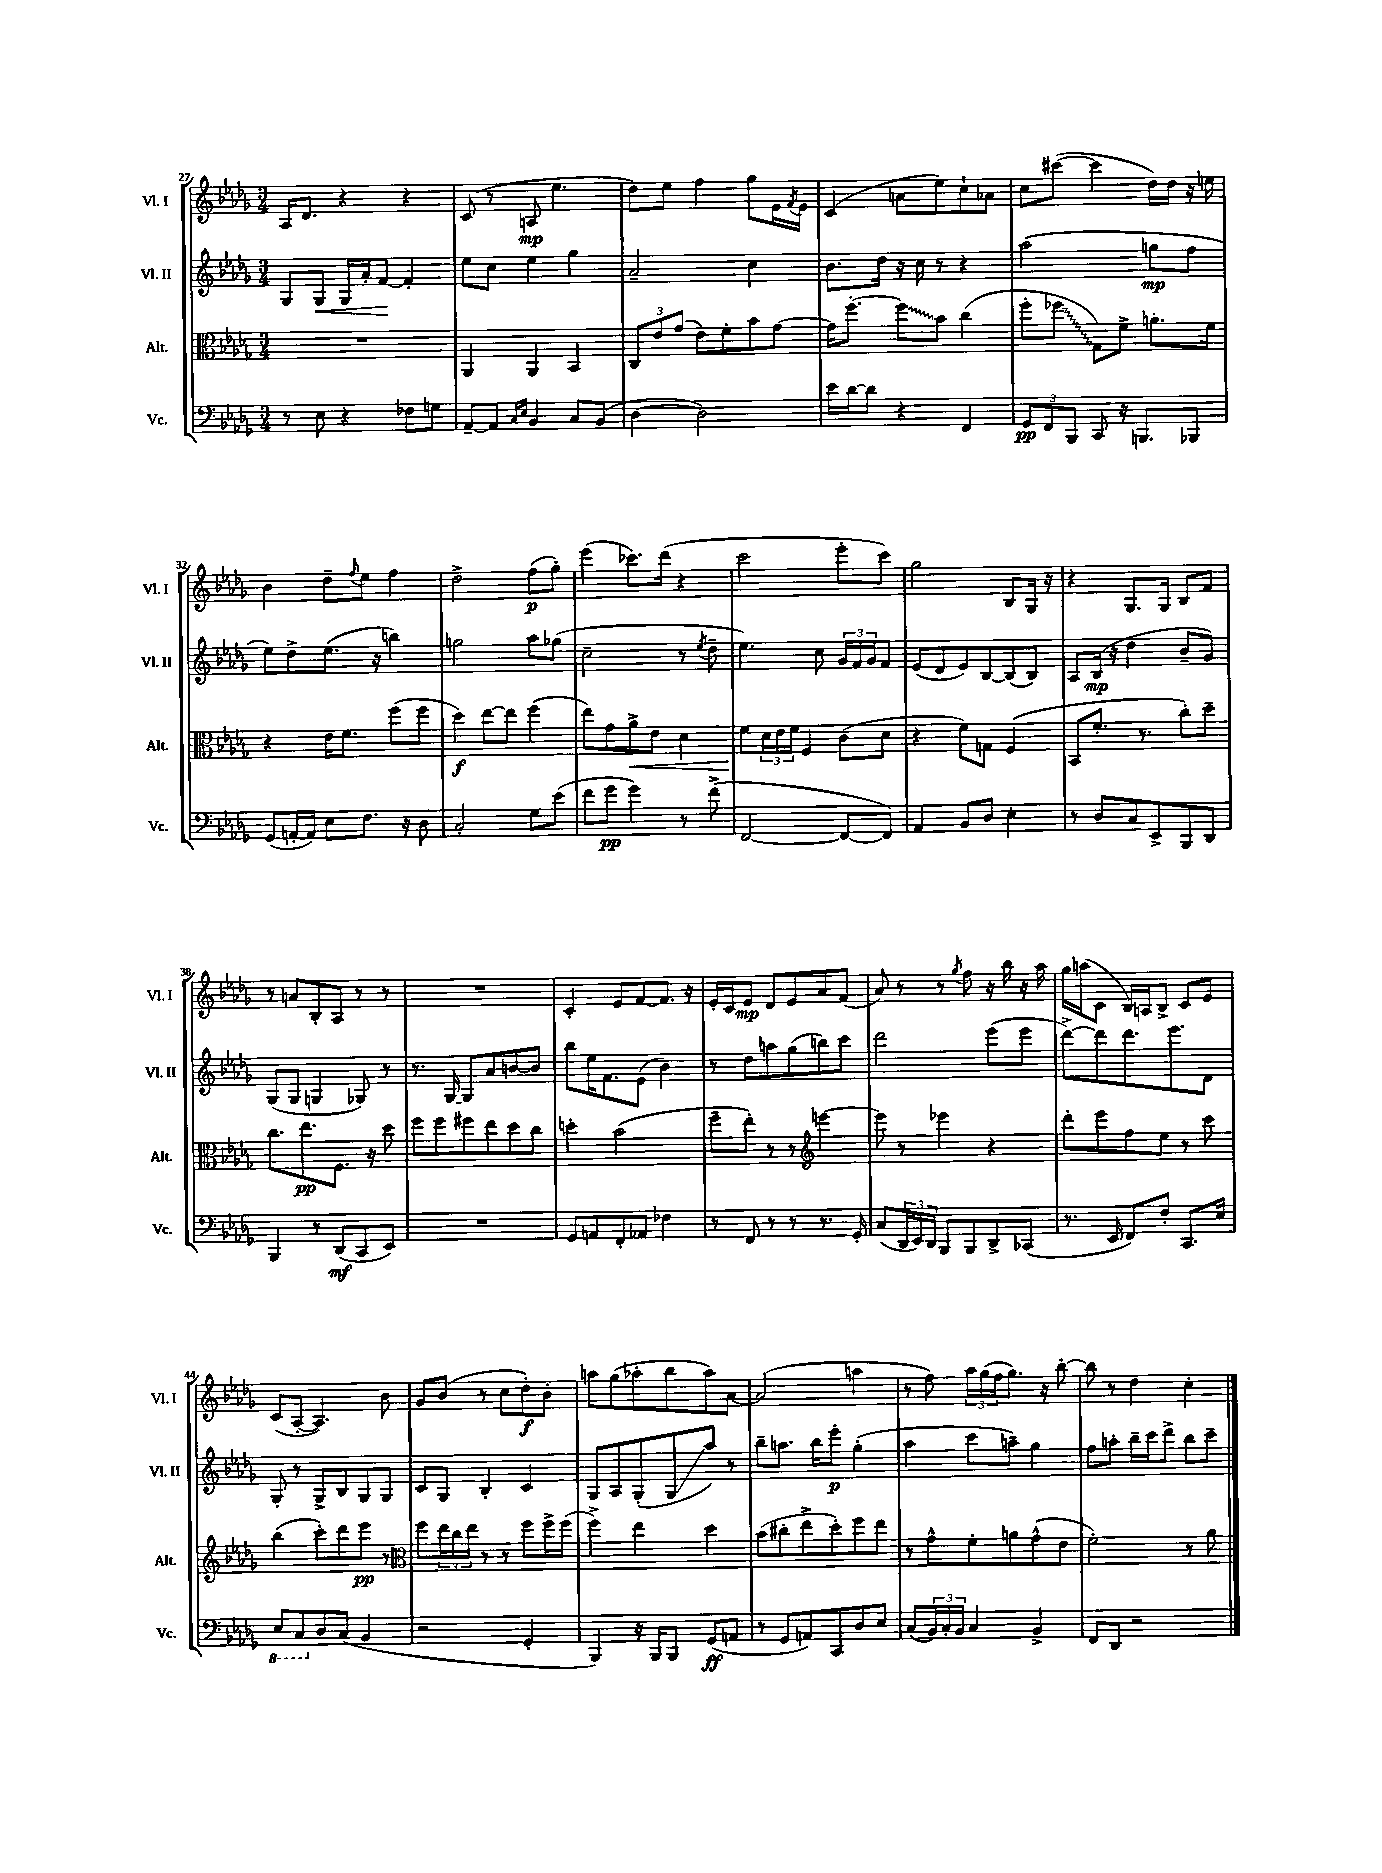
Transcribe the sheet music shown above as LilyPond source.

<<
\new StaffGroup <<
\new Staff = "s0" \with { instrumentName = "Vl. I" shortInstrumentName = "Vl. I" } {
    \clef treble \key des \major \numericTimeSignature \time 3/4
    aes16 des'8. r4 r4 |
    c'8( r8 a8\mp ees''4. |
    des''8) ees''8 f''4 ges''8 ees'16 \acciaccatura { f'8 } ees'16 |
    c'4( a'8 ees''8) c''8-! aes'8 |
    c''8 cis'''8~( cis'''4 des''16) des''16 r16 e''16 |
    bes'4 des''8-- \appoggiatura { f''8 } ees''8 f''4 |
    des''2-> f''8\p( ges''8-.) |
    ees'''4( ces'''8.) des'''16( r4 |
    c'''2 ees'''8-. c'''8) |
    ges''2 bes8 ges16 r16 |
    r4 ges8. ges16 bes8 f'8 |
    r8 a'8 bes8-. aes8 r8 r8 |
    R2. |
    c'4-. ees'8 f'8~ f'8. r16 |
    ees'16-. c'16 ees'8\mp des'8 ees'8 aes'8 f'8( |
    aes'8) r8 r8 \acciaccatura { ges''8 } f''8 r16 bes''16 r16 aes''16 |
    ges''16 a''16( c'8 bes16) a16 bes8-> c'8 ees'8 |
    c'8( aes8~-. aes4.) bes'8 |
    ges'8 bes'8( r8 c''8 des''8-.\f) bes'8-. |
    a''8 ges''8( aes''8-. bes''8 aes''8) aes'8~ |
    aes'2( a''4 |
    r8 f''8) \tuplet 3/2 { aes''16 ges''16( f''16 } ges''8.) r16 bes''8~-. |
    bes''8 r8 des''4 c''4-. \bar "|." |
}
\new Staff = "s1" \with { instrumentName = "Vl. II" shortInstrumentName = "Vl. II" } {
    \clef treble \key des \major \numericTimeSignature \time 3/4
    ges8 ges8\< ges16 aes'16-. f'8~\! f'4-. |
    ees''8 c''8 ees''4 ges''4 |
    aes'2-- c''4 |
    bes'8. des''16 r16 c''16 r8 r4 |
    aes''2( g''8\mp f''8 |
    ees''8) des''8-> ees''8.( r16 b''4) |
    g''2 aes''8 ges''8( |
    c''2-- r8 \acciaccatura { ees''8 } des''8-- |
    ees''4.) c''8 \tuplet 3/2 { ges'16 f'16 ges'16 } f'8 |
    ees'8( des'8 ees'8) bes8~ bes8( bes8) |
    aes8 bes16\mp( r16 des''4 bes'8-- ges'8) |
    ges8( ges8 g4 ges8) r8 |
    r8. ges16~ ges8 aes'8 b'8~ b'8 |
    bes''8 ees''16 f'8. ees'8( bes'4) |
    r8 des''8 a''8 ges''8( b''8) c'''8 |
    des'''2 ees'''8( ees'''8 |
    des'''8~->) des'''8 des'''8. ees'''8. des'8 |
    ges8-. r8 ges8-> bes8 ges8 ges8 |
    c'8 ges8 bes4-. c'4 |
    ges8 aes8 ges8-.( ges8\glissando aes''8) r8 |
    bes''8-- a''8. bes''16 ees'''8-.\p ges''4-.( |
    aes''4 c'''8 a''8--) ges''4 |
    f''8 a''8-. bes''16-- c'''16 des'''8-> bes''8 c'''8-- \bar "|." |
}
\new Staff = "s2" \with { instrumentName = "Alt." shortInstrumentName = "Alt." } {
    \clef alto \key des \major \numericTimeSignature \time 3/4
    R2. |
    aes,4 aes,4 bes,4 |
    \tuplet 3/2 { c8 ees'8 ges'8( } ees'8) f'8-. bes'8 ges'8~ |
    ges'16 f''8.~-. \once \override Glissando.style = #'zigzag f''8\glissando bes'8 c''4( |
    f''8-. \once \override Glissando.style = #'zigzag fes''8\glissando ges8) f'8-> a'8.-. f'16 |
    r4 ees'16 f'8. f''8( f''8 |
    des''4\f) ees''8~ ees''8 f''4( |
    ees''8) ges'8 aes'8->\< ees'8 des'4 |
    f'8\! \tuplet 3/2 { des'16 ees'16 f'16 } f4 c'8( des'8 |
    r4 f'8) g8 f4( |
    bes,8 f'8.-. r8. c''8-.) des''8-- |
    c''8. ees''8.\pp f8. r16 des''8 |
    f''8 f''8 fis''8 ees''8 des''8 c''8 |
    d''4-. bes'2( |
    f''8-- ees''8-.) r8 r8 \clef treble e'''4~ |
    e'''8 r8 ees'''4 r4 |
    des'''8-. ees'''8 f''8 ees''8 r8 c'''8 |
    bes''4( c'''8-.) des'''8 ees'''8\pp r8 |
    \clef alto f''8 \tuplet 3/2 { ees''16 c''16 ees''16 } r8 r8 f''8 f''16-> f''16( |
    f''4->) ees''4 des''4 |
    bes'8( cis''8-. ees''8-> des''8-.) f''8 ees''8 |
    r8 ges'8-^ f'8-. a'8 ges'8-^( ees'8 |
    f'2-.) r8 aes'8 \bar "|." |
}
\new Staff = "s3" \with { instrumentName = "Vc." shortInstrumentName = "Vc." } {
    \clef bass \key des \major \numericTimeSignature \time 3/4
    r8 ees8 r4 fes8 g8 |
    aes,8~-- aes,8 \grace { c16 ees16 } bes,4 c8 bes,8( |
    des4~ des2) |
    ees'16 des'16~ des'8 r4 f,4 |
    \tuplet 3/2 { ges,8\pp f,8 bes,,8 } c,8 r16 b,,8. bes,,8 |
    ges,8( a,16~-. a,16) ees8 f8. r16 des8 |
    c2-. ges8 ees'8( |
    f'8 ges'8\pp ges'4) r8 f'8->( |
    f,2~ f,8~ f,8) |
    aes,4 bes,8 des8 ees4-. |
    r8 des8 c8 ees,8-> bes,,8 des,8 |
    bes,,4 r8 des,8\mf( c,8 ees,8) |
    R2. |
    ges,8 a,8 f,8-. aes,8 fes4 |
    r8 f,8 r8 r8 r8. ges,16-. |
    c8( \tuplet 3/2 { des,16 ees,16) des,16 } bes,,8 bes,,8 des,8-> ces,8( |
    r8. ees,16 f,8) f8-. c,8. ees16 |
    \ottava #-1 ees,8 c,8 \ottava #0 des8 c8( bes,4 |
    r2 ges,4-. |
    bes,,4) r16 bes,,16 bes,,8 ges,8\ff( a,8 |
    r8 ges,8 a,8) c,8 des8 ees8 |
    c8( \tuplet 3/2 { bes,16) c16-. bes,16 } c4 bes,4-> |
    f,8 des,8 r2 \bar "|." |
}
>>
>>
\layout { \context { \Score currentBarNumber = #27 } }
